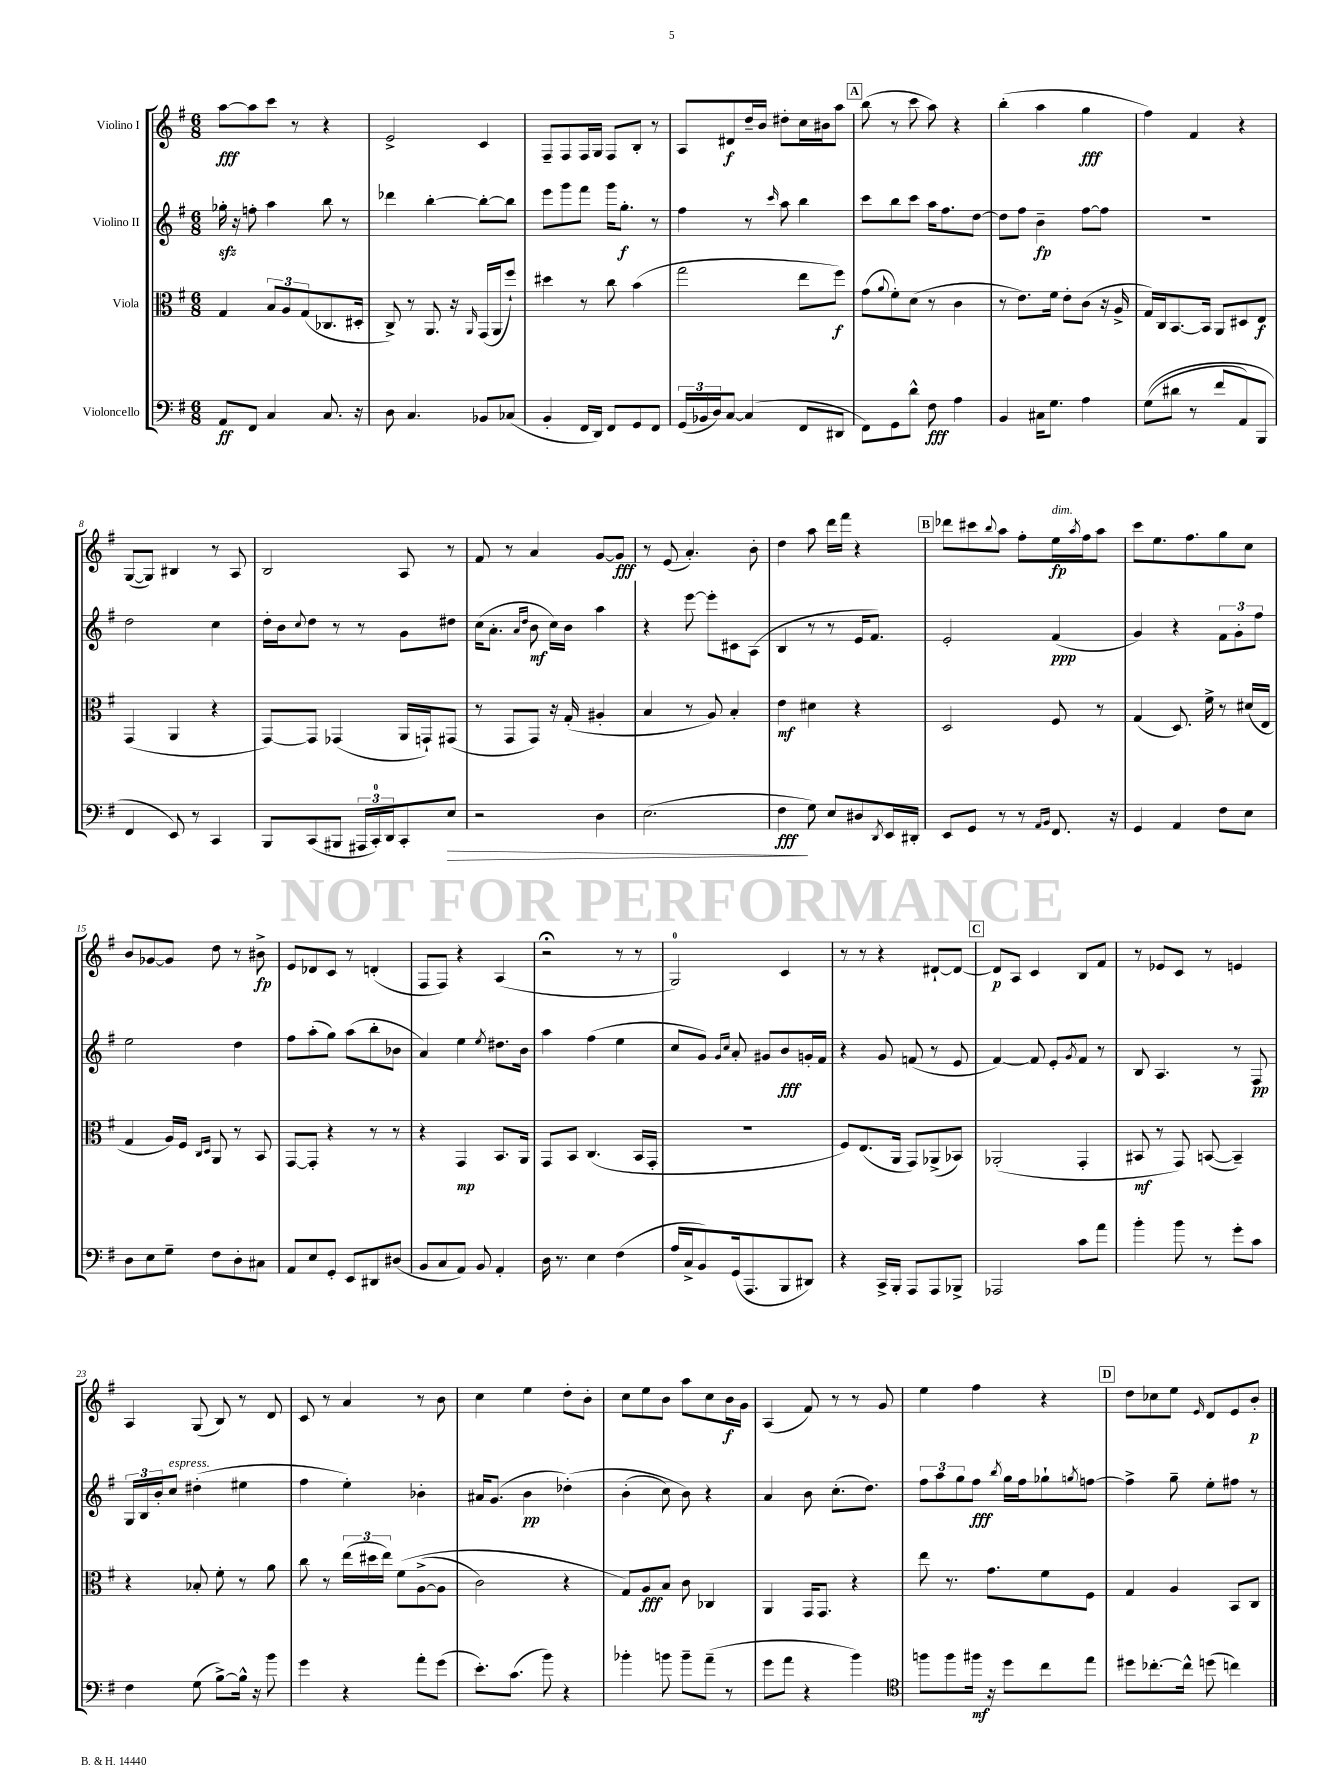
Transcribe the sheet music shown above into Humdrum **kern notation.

**kern	**kern	**kern	**kern
*staff4	*staff3	*staff2	*staff1
*clefF4	*clefC3	*clefG2	*clefG2
*k[f#]	*k[f#]	*k[f#]	*k[f#]
*M6/8	*M6/8	*M6/8	*M6/8
8AA/L	4G/	16gg-'\	[8aa\L
.	.	16r	.
8FF#/J	.	8ff'\	8aa\]
4C/	12B/L	4aa\	8ccc\J
.	12A/	.	.
.	.	.	8r
.	(12G/	.	.
8.C/	8.C-/	8bb\	4r
.	.	8r	.
16r	16D#'/Jk	.	.
=	=	=	=
8D\	8C^/)	4ddd-\	2e^/
4.C/	8r	.	.
.	8.AA/	[4bb'\	.
.	16r	.	.
.	16qqAA/	.	.
8BB-/L	(16GG/LL	8bb'\_L	4c/
.	16AA/J	.	.
(8C-/J	8ff#`/J)	8bb\]J	.
=	=	=	=
4BB'/	4dd#\	8eee\L	8F#~/L
.	.	8ggg\	8F#/
16FF#/LL	8r	8fff#\J	16F#/L
16DD/JJ)	.	.	16G/JJ
8FF#/L	8cc\	16ggg\LK	8F#/L
.	.	8.gg'\J	.
8GG/	(4b\	.	8B'/J
8FF#/J	.	8r	8r
=	=	=	=
(24GG/LL	2gg\	4ff#\	8A/L
24BB-/	.	.	.
24D/J)	.	.	.
[8C/J	.	.	8d#/
(4C/]	.	8r	16dd~/L
.	.	.	16b/JJ
.	.	16qqccc/	.
.	.	8aa\	8dd#'\L
8FF#/L	8ee\L	4bb\	16cc\L
.	.	.	16b#\J
8DD#/J	8ff#\J)	.	8aa\J
=	=	=	=
8FF#\L)	(8g\L	8ccc\L	(8bb\
.	8qqa/	.	.
8GG\	8f#'\)	8bb\	8r
8d^^\J	(8d\J	8ccc\J	8ccc\
8F#\	8r	16aa\LK	8aa\)
.	.	8.ff#\	.
4A\	4c\	.	4r
.	.	[8dd\J	.
=	=	=	=
4BB/	8r	8dd\]L	(4bb'\
.	8.e\L)	8ff#\J	.
16C#\LK	.	4b~\	4aa\
8.G\J	16f#\Jk	.	.
.	8e'\L	.	.
4A\	(8c\J	[8ff#\L	4gg\
.	16r	8ff#\]J	.
.	16A^/	.	.
=	=	=	=
&((8G\L	16G/LL)	2.r	4ff#\)
.	16C/J	.	.
8d#\J	[8.BB/	.	.
8r	.	.	4f#/
.	16BB/]Jk	.	.
8f#/L	8AA/L	.	.
8AA/)	8D#/	.	4r
8BBB/J	8E/J	.	.
=	=	=	=
4FF#/	(4GG/	2dd\	([8G/L
.	.	.	8G/]J)
8EE/&)	4AA/	.	4B#/
8r	.	.	.
4CC/	4r	4cc\	8r
.	.	.	8A/
=	=	=	=
8BBB/L	[8GG/L)	16dd'\LL	2B/
.	.	16b\J	.
.	.	8qqcc/	.
(8CC/	8GG/]J	8dd\J	.
8BBB#/J	(4GG-/	8r	.
24AAA#/LL	.	8r	.
24CC'/)	.	.	.
24DD/J	.	.	.
8CC'/	16AA/LL	8g\L	8A/
.	16GG`/J)	.	.
8E/J	(8GG#/J	8dd#\J	8r
=	=	=	=
2r	8r	(16cc\LK	8f#/
.	.	8.a'\J	.
.	8GG/L	.	8r
.	.	16qqa/LL	.
.	.	16qqdd/JJ	.
.	8GG/J)	8b\	4a/
.	16r	16cc\LL)	.
.	(16G'/	16b\JJ	.
4D\	4A#'/	4aa\	[8g/L
.	.	.	8g/]J
=	=	=	=
(2.E\	4B/	4r	8r
.	.	.	(8e/
.	8r	[8eee\	4.a'/)
.	8A/)	8eee'\]L	.
.	4B'/	8c#\	.
.	.	(8A\J	8b'\
=	=	=	=
4F#\	4e\	4B/	4dd\
8G\)	4d#\	8r	8aa\
8E/L	.	8r	16ddd\LL
.	.	.	16fff#\JJ
8D#/	4r	16e/LK	4r
.	.	8.f#/J)	.
8qDD/	.	.	.
16EE/L	.	.	.
16DD#'/JJ	.	.	.
=	=	=	=
8EE/L	2D/	2e'/	8ddd-\L
8GG/J	.	.	8ccc#\
.	.	.	8qqbb/
8r	.	.	8aa\J
8r	.	.	8ff#'\L
16qqAA/LL	.	.	.
16qqBB/JJ	.	.	.
8.FF#/	8F#/	(4f#/	16ee\L
.	.	.	8qaa/
.	.	.	16ff#\J
.	8r	.	8aa\J
16r	.	.	.
=	=	=	=
4GG/	(4G/	4g/)	8ccc\L
.	.	.	8.ee\
4AA/	8.D/)	4r	.
.	.	.	8.ff#\
.	16f#^\	.	.
8F#\L	8r	12f#\L	8gg\
.	.	12g'\	.
8E\J	(16d#/LL	.	8cc\J
.	.	12ff#\J	.
.	16E/JJ	.	.
=	=	=	=
8D\L	4G/	2ee\	8b/L
8E\	.	.	[8g-/
8G~\J	16A/LL)	.	8g-/]J
.	16F#/JJ	.	.
.	16qqC/LL	.	.
.	16qqD/JJ	.	.
8F#\L	8AA/	.	8dd\
8D'\	8r	4dd\	8r
8C#\J	8BB/	.	8b#^\
=	=	=	=
8AA/L	[8GG/L	8ff#\L	8e/L
8E/	8GG'/]J	(8aa'\	8d-/
8GG'/J	4r	8gg\J)	8c/J
8EE/L	.	(8aa\L	8r
8DD#/	8r	8bb'\	(4d'/
(8D#/J	8r	8b-\J	.
=	=	=	=
8BB/L	4r	4a/)	8F#/L
8C/	.	.	8F#/J)
8AA/J)	4GG/	4ee\	4r
8BB/	.	.	.
.	.	8qee/	.
4AA'/	8.BB/L	8.dd#\L	(4A/
.	16AA/Jk	16b\Jk	.
=	=	=	=
16D\	8GG/L	4aa\	2r;
8.r	.	.	.
.	8BB/J	.	.
4E\	(4.C/	(4ff#\	.
(4F#\	.	4ee\	8r
.	16BB/LL	.	8r
.	16GG'/JJ	.	.
=	=	=	=
16A/LL	2.r	8cc/L	2G/)
16C^/J	.	.	.
8BB/)	.	8g/J)	.
.	.	16qqg/LL	.
.	.	16qqcc/JJ	.
(16GG/k	.	8a'/	.
8.AAA/	.	.	.
.	.	8g#/L	.
8BBB/	.	8b/	4c/
8DD#/J)	.	16g'/L	.
.	.	16f#/JJ	.
=	=	=	=
4r	8F#/L)	4r	8r
.	(8.E/	.	8r
16CC^/LL	.	8g/	4r
16BBB'/JJ	16AA/Jk	.	.
8AAA/L	8GG/L)	(8f/	.
8AAA/	(8AA-^/	8r	[8d#`/L
8BBB-^/J	8BB-/J)	8e/	8d#/_J
=	=	=	=
2AAA-/	(2AA-'/	[4f#/)	8d#/]L
.	.	.	8A/J
.	.	8f#/]	4c/
.	.	8e'/L	.
.	.	8qg/	.
8c\L	4GG'/	8f#/J	8B/L
8a\J	.	8r	8f#/J
=	=	=	=
4b'\	8BB#/	8B/	8r
.	8r	4.A/	8e-/L
8b\	8GG/)	.	8c/J
8r	([8BB/	.	8r
8g'\L	4BB~/])	8r	4e/
8c\J	.	8F#/	.
=	=	=	=
4F#\	4r	24G/LL	4A/
.	.	24B/	.
.	.	24b'/J	.
.	.	8cc/J	.
(8G\	8B-'/	(4dd#'\	(8G/
[8B^\L)	8f#'\	.	8B/)
16B^^\]Jk	8r	4ee#\	8r
16r	.	.	.
8b\	8a\	.	8d/
=	=	=	=
4g\	8cc\	4ff#\	8c/
.	8r	.	8r
4r	(24ee\LL	4ee'\)	4a/
.	24dd#\	.	.
.	24ee\JJ)	.	.
.	&(8f#\L	.	.
8a'\L	([8A^\	4b-'\	8r
(8g\J	8A\]J	.	8b\
=	=	=	=
8.e'\L)	2c\)	16a#/LK	4cc\
.	.	(8.g/J	.
(8.c\J	.	.	.
.	.	4b\	4ee\
8b\)	.	.	.
4r	4r	&(4dd-'\)	8dd'\L
.	.	.	8b'\J
=	=	=	=
4b-'\	8G/L&)	(4b'\	8cc\L
.	8A/	.	8ee\
8b\	8B/J	8cc\)	8b\J
8b~\L	8c\	8b\&)	8aa\L
(8a~\J	4C-/	4r	8cc\
8r	.	.	16b\L
.	.	.	16g\JJ
=	=	=	=
8g\L	4AA/	4a/	(4A/
8a\J	.	.	.
4r	16GG/LK	8b\	8f#/)
.	8.GG/J	.	.
.	.	(8.cc'\L	8r
4b\)	4r	.	8r
.	.	8.dd\J)	.
.	.	.	8g/
=	=	=	=
*clefC4	*	*	*
8ff\L	8ee\	12ff#\L	4ee\
.	.	12aa\	.
8ff\	8.r	.	.
.	.	12gg\	.
16ff#\Jk	.	8ff#\J	4ff#\
16r	8.g\L	.	.
.	.	8qbb/	.
8dd\L	.	16gg\LL	.
.	.	16ff#\J	.
8cc\	8f#\	8gg-`\	4r
.	.	8qgg/	.
8ee\J	8F#\J	[8ff\J	.
=	=	=	=
8dd#\L	4G/	4ff^\]	8dd\L
[8.cc-'\	.	.	8cc-\
.	4A/	8gg~\	8ee\J
16cc-^^\]Jk	.	.	.
.	.	.	16qqe/
(8dd\	.	8ee'\L	8d/L
4cc\)	8BB/L	8ff#\J	8e/
.	8C/J	8r	8b'/J
==	==	==	==
*-	*-	*-	*-
